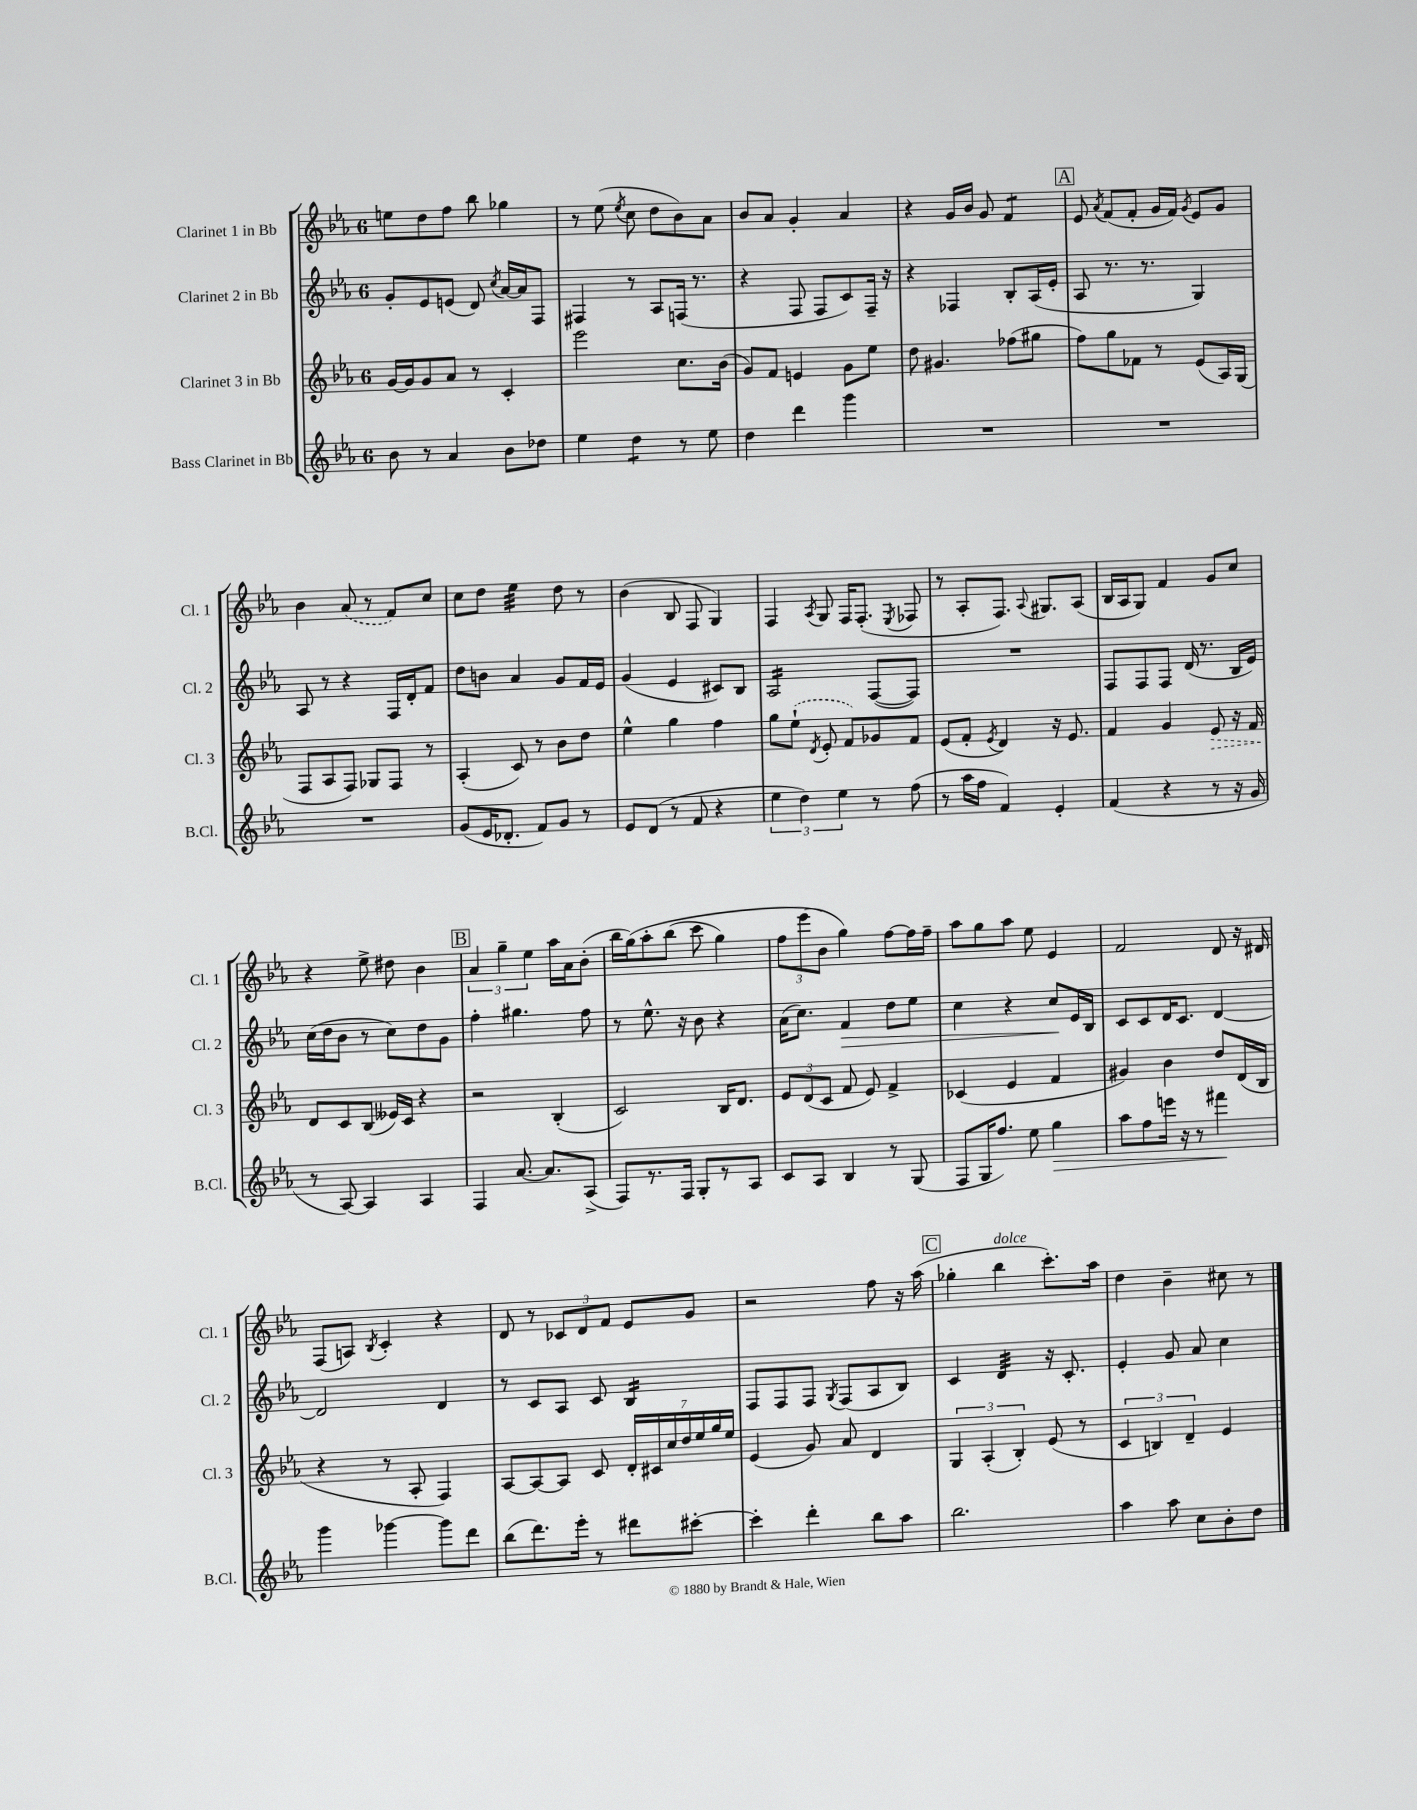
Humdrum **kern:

**kern	**dynam	**kern	**dynam	**kern	**dynam	**kern
*part4	*part4	*part3	*part3	*part2	*part2	*part1
*staff4	*staff4	*staff3	*staff3	*staff2	*staff2	*staff1
*I"Bass Clarinet in Bb	*	*I"Clarinet 3 in Bb	*	*I"Clarinet 2 in Bb	*	*I"Clarinet 1 in Bb
*I'B.Cl.	*	*I'Cl. 3	*	*I'Cl. 2	*	*I'Cl. 1
*clefG2	*	*clefG2	*	*clefG2	*	*clefG2
*k[b-e-a-]	*	*k[b-e-a-]	*	*k[b-e-a-]	*	*k[b-e-a-]
*M6/8	*	*M6/8	*	*M6/8	*	*M6/8
=1	=1	=1	=1	=1	=1	=1
8b-\	.	[16g/LL	.	8g'/L	.	8een\L
.	.	16g/J]	.	.	.	.
8r	.	8g/	.	8e-/	.	8dd\
4a-/	.	8a-/J	.	(8en/J	.	8ff\J
.	.	8r	.	8d/)	.	8bb-\
.	.	.	.	8qcc/	.	.
8b-\L	.	4c'/	.	[16a-/LL	.	4gg-X\
.	.	.	.	16a-/J]	.	.
8dd-X\J	.	.	.	8F/J	.	.
=2	=2	=2	=2	=2	=2	=2
4ee-\	.	2eee-\	.	4F#X/	.	8r
.	.	.	.	.	.	(8ee-\
.	.	.	.	.	.	8qee-/
*tremolo	*	*	*	*	*	*
8dd\L	.	.	.	8r	.	8cc\
8dd\J	.	.	.	8A-/L	.	8dd\L
*Xtremolo	*	*	*	*	*	*
8r	.	8.cc\L	.	(16Fn/Jk	.	8b-\)
.	.	.	.	8.r	.	.
8ee-\	.	.	.	.	.	8a-\J
.	.	(16b-\Jk	.	.	.	.
=3	=3	=3	=3	=3	=3	=3
4dd\	.	8g/L)	.	4r	.	8b-/L
.	.	8f/J	.	.	.	8a-/J
4ddd\	.	4en/	.	8F/	.	4g'/
.	.	.	.	8F/L	.	.
4ggg\	.	8g\L	.	8c/)	.	4a-/
.	.	8ee-\J	.	16F~/Jk	.	.
.	.	.	.	16r	.	.
=4	=4	=4	=4	=4	=4	=4
2.r	.	8dd\	.	4r	.	4r
.	.	4.g#X/	.	.	.	.
.	.	.	.	4F-X/	.	16g/LL
.	.	.	.	.	.	16b-/JJ
.	.	.	.	.	.	8g/
*	*	*	*	*	*	*tremolo
.	.	(8ff-X\L	.	8B-'/L	.	8f/L
.	.	8gg#X\J	.	(16A-/L	.	8f/J
*	*	*	*	*	*	*Xtremolo
.	.	.	.	16e-'/JJ	.	.
!!LO:REH:place=s1:t=A
=5	=5	=5	=5	=5	=5	=5
2.r	.	8ff\L)	.	8A-/	.	8e-/
.	.	.	.	.	.	8qa-/
.	.	8gg\	.	8.r	.	(8f/L
.	.	8f-X\J	.	.	.	8f'/J
.	.	.	.	8.r	.	.
.	.	8r	.	.	.	16g/LL
.	.	.	.	.	.	16f/JJ)
.	.	.	.	.	.	8qg/
.	.	(8e-/L	.	4G/)	.	8e-/L
.	.	16A-/L)	.	.	.	8g/J
.	.	(16G/JJ	.	.	.	.
!!LO:LB:g=z
=6	=6	=6	=6	=6	=6	=6
2.r	.	8F/L	.	8A-/	.	4b-\
.	.	8A-/	.	8r	.	.
.	.	8F/J)	.	4r	.	(8a-/
.	.	8G-X/L	.	.	.	8r
.	.	8F/J	.	16F/LL	.	8f/L)
.	.	.	.	16d'/J	.	.
.	.	8r	.	8f/J	.	8cc/J
=7	=7	=7	=7	=7	=7	=7
(8g/L	.	(4A-'/	.	8dd\L	.	8cc\L
16e-/K	.	.	.	8bn\J	.	8dd\J
8.d-X'/J	.	.	.	.	.	.
*	*	*	*	*	*	*tremolo
.	.	8c/)	.	4a-/	.	32ee-\LLL
.	.	.	.	.	.	32ee-\
.	.	.	.	.	.	32ee-\
.	.	.	.	.	.	32ee-\
8f/L)	.	8r	.	.	.	32ee-\
.	.	.	.	.	.	32ee-\
.	.	.	.	.	.	32ee-\
.	.	.	.	.	.	32ee-\JJJ
*	*	*	*	*	*	*Xtremolo
8g/J	.	8b-\L	.	8g/L	.	8dd\
8r	.	8dd\J	.	16f/L	.	8r
.	.	.	.	16e-/JJ	.	.
=8	=8	=8	=8	=8	=8	=8
8e-/L	.	4ee-^^\	.	(4g/	.	(4b-\
(8d/J	.	.	.	.	.	.
8r	.	4gg\	.	4e-/	.	8B-/
8f/	.	.	.	.	.	8F/
4r	.	4ff\	.	8c#X/L)	.	4G/)
.	.	.	.	8B-/J	.	.
=9	=9	=9	=9	=9	=9	=9
*	*	*	*	*tremolo	*	*
6ee-\	.	8gg\L	.	16A-/LL	.	4F/
.	.	.	.	16A-/	.	.
.	.	(8ee-`\J	.	16A-/	.	.
6dd\)	.	.	.	.	.	.
.	.	.	.	16A-/	.	.
.	.	8qd/	.	.	.	8qA-/
.	.	8e-'/	.	16A-/	.	8G/
.	.	.	.	16A-/	.	.
6ee-\	.	.	.	.	.	.
.	.	8f/L)	.	16A-/	.	16F/KL
.	.	.	.	16A-/JJ	.	(8.F'/J
*	*	*	*	*Xtremolo	*	*
8r	.	8g-X/	.	([8F/L	.	.
.	.	.	.	.	.	8qE-/
(8ff\	.	8f/J	.	8F/J])	.	8F-X/
=10	=10	=10	=10	=10	=10	=10
8r	.	(8e-/L	.	2.r	.	8r
16aa-\LL	.	8f'/J	.	.	.	8A-'/L
16ff\JJ	.	.	.	.	.	.
.	.	8qe-/	.	.	.	.
4f/)	.	4d/)	.	.	.	8.F/J)
.	.	.	.	.	.	8qqA-/
.	.	.	.	.	.	8.G#X/L
4e-'/	.	16r	.	.	.	.
.	.	8.e-/	.	.	.	.
.	.	.	.	.	.	(8A-/J
=11	=11	=11	=11	=11	=11	=11
(4f/	.	4f/	.	8F/L	.	16B-/LL
.	.	.	.	.	.	16A-/J
.	.	.	.	8F/	.	8G/J)
4r	.	4g/	.	8F/J	.	4f/
.	.	.	.	(16d/	.	.
.	.	.	.	8.r	.	.
!	!	!	!LO:HP:b	!	!	!
8r	.	8e-/	>	.	.	8g/L
16r	.	16r	.	16B-/LL	.	8cc/J
16g/	.	16f/	.	16e-/JJ)	.	.
!!LO:LB:g=z
=12	=12	=12	=12	=12	=12	=12
8r	.	8d/L	.	(16cc\LL	.	4r
.	.	.	.	16dd\J	.	.
[8A-/)	.	8c/	]	8b-\J	.	.
4A-/]	.	(8B-/J	.	8r	.	8ee-^\
.	.	16e--X/LL)	.	8cc\L)	.	8dd#X\
.	.	16c/JJ	.	.	.	.
4A-/	.	4r	.	8dd\	.	4b-\
.	.	.	.	8g\J	.	.
!!LO:REH:place=s1:t=B
=13	=13	=13	=13	=13	=13	=13
4F/	.	2r	.	4ff'\	.	6a-/
.	.	.	.	.	.	6gg~\
[8.a-/	.	.	.	4.gg#X\	.	.
.	.	.	.	.	.	6ee-\
8.a-/L]	.	.	.	.	.	.
.	.	(4B-'/	.	.	.	16aa-\LL
.	.	.	.	.	.	16a-\J
(8A-^/J	.	.	.	8ff\	.	(8b-'\J
=14	=14	=14	=14	=14	=14	=14
8F/L)	.	2c/)	.	8r	.	16bb-\LL
.	.	.	.	.	.	(16gg\J)
8.r	.	.	.	8.ee-^^\	.	8aa-'\
.	.	.	.	.	.	(8bb-\J
16F/Jk	.	.	.	16r	.	.
8G'/L	.	.	.	8b-\	.	8ccc\
8r	.	16B-/KL	.	4r	.	4gg\)
.	.	8.d/J	.	.	.	.
8A-/J	.	.	.	.	.	.
=15	=15	=15	=15	=15	=15	=15
8c/L	.	12e-/L	.	(16a-\KL	.	12ff\L
.	.	.	.	8.cc\J)	.	.
.	.	(12d/	.	.	.	(12eee-\
8A-/J	.	.	.	.	.	.
.	.	12c/J	.	.	.	12b-\J)
!	!	!	!	!	!LO:HP:b	!
4B-/	.	8f/	.	4f/	>	4gg\)
.	.	8e-/)	.	.	.	.
8r	.	4f^/	.	8dd\L	.	[8ff\L
(8G/	.	.	.	8ee-\J	.	16ff\L]
.	.	.	.	.	.	16ff~\JJ
=16	=16	=16	=16	=16	=16	=16
8F/L	.	(4c-X/	.	4cc\	.	8aa-\L
16G/K	.	.	.	.	.	8gg\
8.ff/J)	.	.	.	.	.	.
.	.	4e-/	.	4r	.	8aa-\J
8ee-\	.	.	.	.	.	8ee-\
!	!LO:HP:b	!	!	!	!	!
4gg\	>	4f/	.	8cc/L	.	4e-/
.	.	.	.	16e-/L	]	.
.	.	.	.	16B-/JJ	.	.
=17	=17	=17	=17	=17	=17	=17
8aa-\L	.	4g#X/)	.	8c/L	.	2f/
8ff\	.	.	.	8c/	.	.
16eeen\Jk	.	4b-\	.	16d/K	.	.
16r	.	.	.	8.c/J	.	.
8r	.	.	.	.	.	.
4fff#X\	.	8dd/L	.	[4d/	.	8d/
.	.	(16d/L	.	.	.	16r
.	.	16B-/JJ	.	.	.	16d#X/
.	]	.	.	.	.	.
!!LO:LB:g=z
=18	=18	=18	=18	=18	=18	=18
4ggg\	.	4r	.	2d/]	.	(8F/L
.	.	.	.	.	.	8An/J)
.	.	.	.	.	.	8qB-/
[4ggg-X\	.	8r	.	.	.	4c'/
.	.	8A-'/	.	.	.	.
8ggg-\L]	.	4F/)	.	4d/	.	4r
8ddd\J	.	.	.	.	.	.
=19	=19	=19	=19	=19	=19	=19
(8bb-\L	.	[8A-/L	.	8r	.	8d/
8.ddd\)	.	8A-/_	.	8c/L	.	8r
.	.	8A-/J]	.	8A-/J	.	12c-X/L
16eee-'\Jk	.	.	.	.	.	.
.	.	.	.	.	.	12d/
8r	.	8c/	.	8c/	.	.
.	.	.	.	.	.	12f/J
*	*	*	*	*tremolo	*	*
8ddd#X\L	.	28d'/LL	.	16B-/LL	.	8e-/L
.	.	28c#X/	.	.	.	.
.	.	.	.	16B-/	.	.
.	.	28cc/	.	.	.	.
.	.	28dd/	.	.	.	.
[8ccc#X'\J	.	.	.	16B-/	.	8g/J
.	.	28ee-/	.	.	.	.
.	.	28gg/	.	.	.	.
.	.	.	.	16B-/JJ	.	.
*	*	*	*	*Xtremolo	*	*
.	.	28ee-/JJ	.	.	.	.
=20	=20	=20	=20	=20	=20	=20
4ccc#'\]	.	(4e-/	.	8F/L	.	2r
.	.	.	.	8F/	.	.
4ddd'\	.	8g/)	.	8F/J	.	.
.	.	.	.	8qG/	.	.
.	.	8a-/	.	(8F/L	.	.
8bb-\L	.	4d/	.	8A-/	.	8ff\
8aa-\J	.	.	.	8B-/J)	.	16r
.	.	.	.	.	.	(16aa-\
!!LO:REH:place=s1:t=C
=21	=21	=21	=21	=21	=21	=21
2.bb-\	.	6G/	.	4c/	.	4gg-X'\
.	.	(6A-'/	.	.	.	.
!	!	!	!	!	!	!LO:TX:a:i:t=dolce
*	*	*	*	*tremolo	*	*
.	.	.	.	32d/LLL	.	4bb-\
.	.	.	.	32d/	.	.
.	.	.	.	32d/	.	.
.	.	6B-'/)	.	.	.	.
.	.	.	.	32d/	.	.
.	.	.	.	32d/	.	.
.	.	.	.	32d/	.	.
.	.	.	.	32d/	.	.
.	.	.	.	32d/JJJ	.	.
*	*	*	*	*Xtremolo	*	*
.	.	(8e-/	.	16r	.	8.ccc'\L)
.	.	.	.	8.c'/	.	.
.	.	8r	.	.	.	.
.	.	.	.	.	.	16aa-\Jk
=22	=22	=22	=22	=22	=22	=22
4aa-\	.	6c/	.	4e-'/	.	4dd\
.	.	6Bn/)	.	.	.	.
8aa-\	.	.	.	8g/	.	4b-~\
.	.	6d~/	.	.	.	.
8cc\L	.	.	.	8a-/	.	.
8b-'\	.	4e-/	.	4cc\	.	8cc#X\
8dd\J	.	.	.	.	.	8r
==	==	==	==	==	==	==
*-	*-	*-	*-	*-	*-	*-
